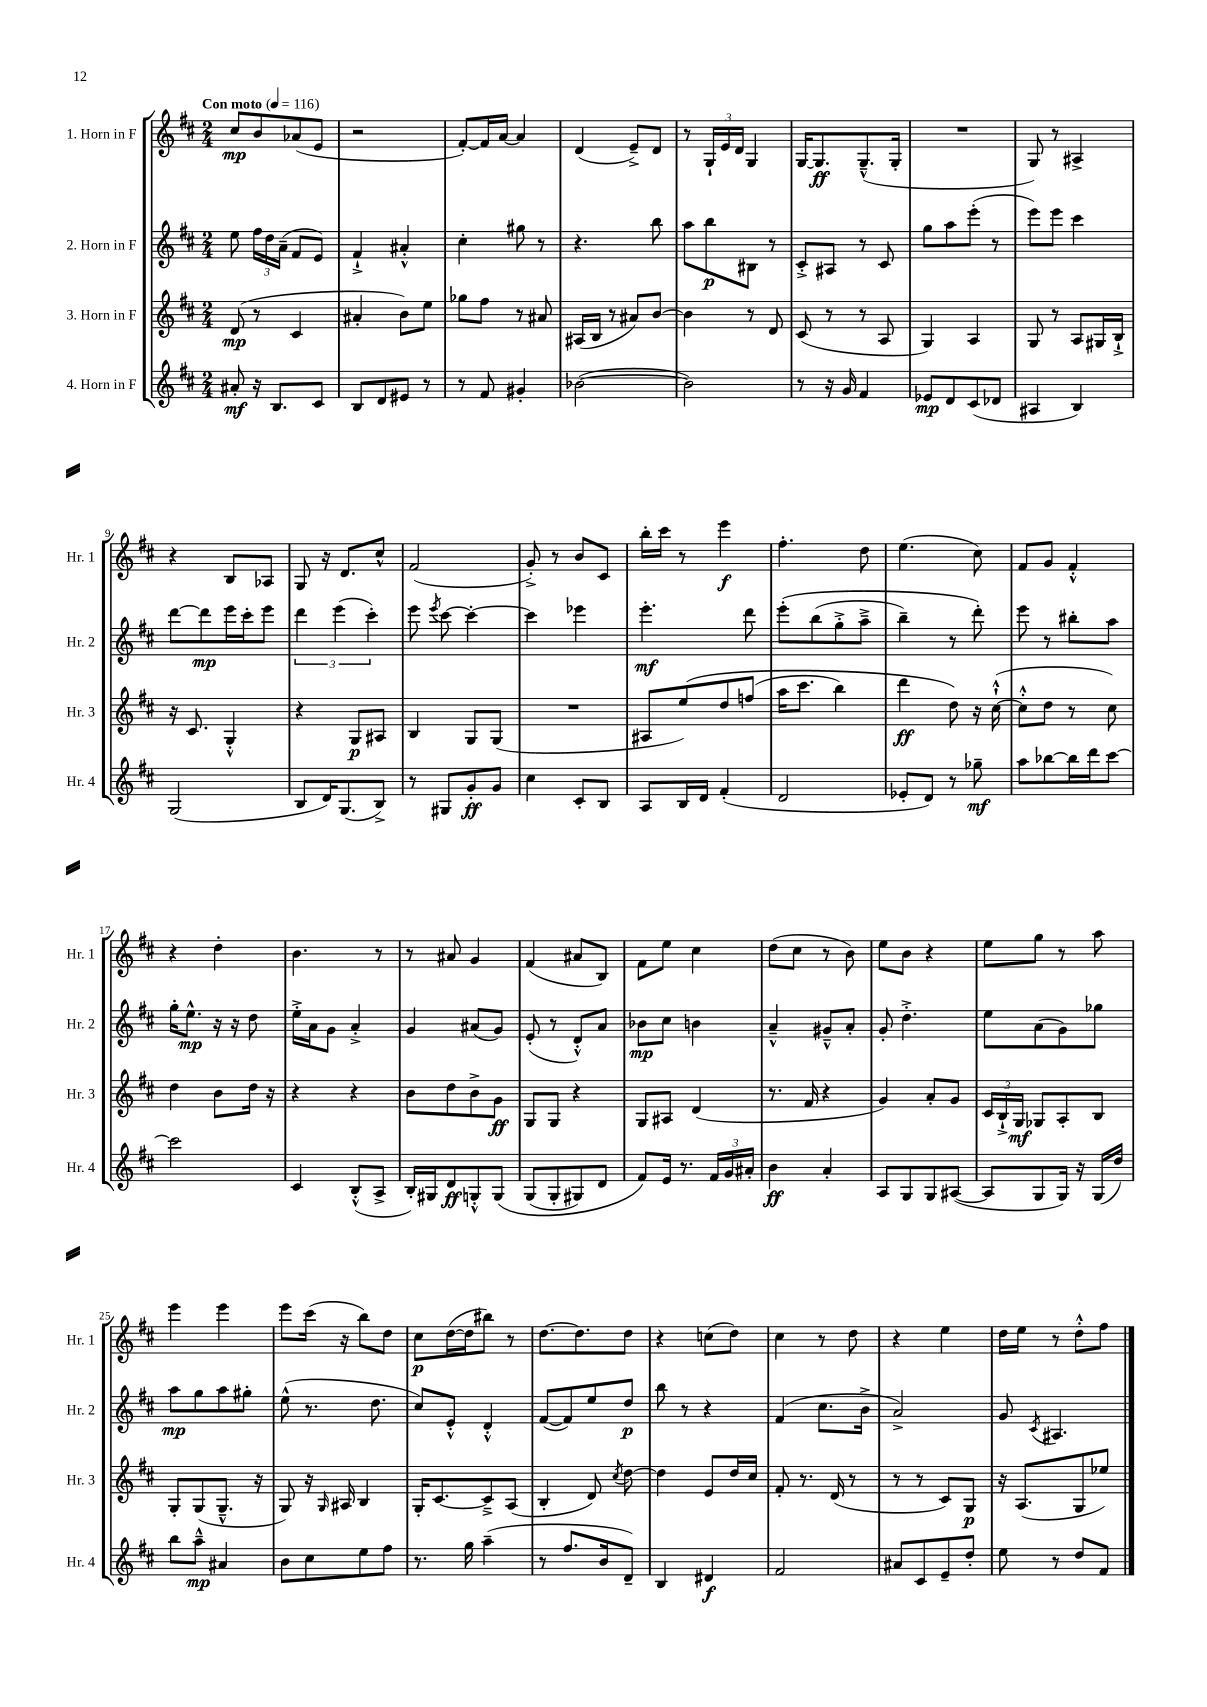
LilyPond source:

<<
\new StaffGroup <<
\new Staff = "s0" \with { instrumentName = "1. Horn in F" shortInstrumentName = "Hr. 1" } {
    \clef treble \key d \major \numericTimeSignature \time 2/4 \tempo "Con moto" 4 = 116
    \autoBeamOff cis''8[\mp b'8 aes'8( e'8] |
    r2 |
    fis'8[~-.) fis'16 a'16]~ a'4 |
    d'4( e'8[--->) d'8] |
    r8 \tuplet 3/2 { g16[-! e'16 d'16] } g4 |
    g16[~ g8.\ff g8.---^( g16]-. |
    R2 |
    g8) r8 ais4-> |
    r4 b8[ aes8] |
    g8 r16 d'8.[ cis''8]-^ |
    fis'2( |
    g'8-.->) r8 b'8[ cis'8] |
    b''16[-. cis'''16] r8 e'''4\f |
    fis''4.-. d''8 |
    e''4.( cis''8) |
    fis'8[ g'8] fis'4-.-^ |
    r4 d''4-. |
    b'4. r8 |
    r8 ais'8 g'4 |
    fis'4( ais'8[ b8]) |
    fis'8[ e''8] cis''4 |
    d''8[( cis''8] r8 b'8) |
    e''8[ b'8] r4 |
    e''8[ g''8] r8 a''8 |
    e'''4 e'''4 |
    e'''8[ cis'''16]( r16 b''8[) d''8] |
    cis''8[\p d''16~( d''16 bis''8]) r8 |
    d''8.[~ d''8. d''8] |
    r4 c''8[( d''8]) |
    cis''4 r8 d''8 |
    r4 e''4 |
    d''16[ e''16] r8 d''8[-.-^ fis''8] \bar "|." |
}
\new Staff = "s1" \with { instrumentName = "2. Horn in F" shortInstrumentName = "Hr. 2" } {
    \clef treble \key d \major \numericTimeSignature \time 2/4
    \autoBeamOff e''8 \tuplet 3/2 { fis''16[ d''16 a'16]--( } fis'8[ e'8]) |
    fis'4-!-> ais'4-.-^ |
    cis''4-. gis''8 r8 |
    r4. b''8 |
    a''8[ b''8\p bis8] r8 |
    cis'8[-.-> ais8] r8 cis'8 |
    g''8[ a''8 e'''8]-.( r8 |
    e'''8[) e'''8] cis'''4 |
    d'''8[~ d'''8\mp e'''16 cis'''16-. e'''8] |
    \tuplet 3/2 { d'''4 e'''4( cis'''4-.) } |
    e'''8 \acciaccatura { e'''8 } cis'''8~ cis'''4~-. |
    cis'''4 ees'''4 |
    e'''4.-.\mf d'''8 |
    e'''8[-.\( b''8( g''8-.-> a''8]---> |
    b''4--) r8 d'''8-.\) |
    e'''8 r8 bis''8[-. a''8] |
    g''16[-. e''8.]-^\mp r16 r16 d''8 |
    e''16[-.-> a'16 g'8] a'4-.-> |
    g'4 ais'8[( g'8]) |
    e'8-.( r8 d'8[-.-^) a'8] |
    bes'8[\mp cis''8] b'4 |
    a'4---^ gis'8[---^ a'8]-. |
    g'8-. d''4.-.-> |
    e''8[ a'8( g'8) ges''8] |
    a''8[\mp g''8 a''8 gis''8]-. |
    e''8-^( r8. d''8. |
    cis''8[) e'8]-.-^ d'4-.-^ |
    fis'8[~( fis'8) e''8 d''8]\p |
    b''8 r8 r4 |
    fis'4( cis''8.[ b'16]-> |
    a'2->) |
    g'8 \acciaccatura { cis'8 } ais4. \bar "|." |
}
\new Staff = "s2" \with { instrumentName = "3. Horn in F" shortInstrumentName = "Hr. 3" } {
    \clef treble \key d \major \numericTimeSignature \time 2/4
    \autoBeamOff d'8\mp( r8 cis'4 |
    ais'4-. b'8[) e''8] |
    ges''8[ fis''8] r8 ais'8 |
    ais16[( b16] r8 ais'8[) b'8]~ |
    b'4 r8 d'8 |
    cis'8( r8 r8 a8 |
    g4) a4 |
    g8 r8 a8[ gis16 b16]-!-> |
    r16 cis'8. g4-.-^ |
    r4 g8[\p ais8] |
    b4 g8[ g8]( |
    R2 |
    ais8[ e''8)\( d''8 f''8]( |
    a''16[ cis'''8.] b''4) |
    d'''4\ff d''8\) r16 cis''16~-!-^( |
    cis''8[-.-^ d''8] r8 cis''8) |
    d''4 b'8[ d''16] r16 |
    r4 r4 |
    b'8[ d''8 b'8-> g'8]\ff |
    g8[ g8] r4 |
    g8[ ais8] d'4( |
    r8. fis'16 r4 |
    g'4) a'8[-. g'8] |
    \tuplet 3/2 { cis'16[ b16-!-> g16]\mf } ges8[ a8-. b8] |
    g8[-. g8( g8.]---^ r16 |
    g8) r16 \grace { g16 } ais16 b4 |
    g16[-. cis'8.~ cis'8---> a8]( |
    b4-. d'8) \acciaccatura { cis''8 } d''8~ |
    d''4 e'8[ d''16 cis''16] |
    fis'8-. r8. d'16( r8 |
    r8 r8 cis'8[) g8]\p |
    r16 a8.[( g8 ees''8]) \bar "|." |
}
\new Staff = "s3" \with { instrumentName = "4. Horn in F" shortInstrumentName = "Hr. 4" } {
    \clef treble \key d \major \numericTimeSignature \time 2/4
    \autoBeamOff ais'8-.\mf r16 b8.[ cis'8] |
    b8[ d'8 eis'8] r8 |
    r8 fis'8 gis'4-. |
    bes'2~( |
    bes'2) |
    r8 r16 g'16 fis'4 |
    ees'8[\mp d'8 cis'8( des'8] |
    ais4 b4) |
    g2( |
    b8[ d'16) g8.( b8]->) |
    r8 gis8[ g'8-.\ff g'8] |
    cis''4 cis'8[-. b8] |
    a8[ b16 d'16] fis'4-.( |
    d'2 |
    ees'8[-. d'8]) r8 ges''8--\mf |
    a''8[ bes''8~ bes''16 d'''16 cis'''8]~ |
    cis'''2 |
    cis'4 b8[-.-^( a8]-> |
    b16[-.) gis16 d'8\ff g8-.-^ g8]\( |
    g8[( g8-. gis8) d'8] |
    fis'8[\) e'16] r8. \tuplet 3/2 { fis'16[ g'16 ais'16]-. } |
    b'4\ff a'4-. |
    a8[ g8 g8 ais8]~( |
    ais8[ g8 g16]) r16 g16[( d''16]) |
    b''8[ a''8]---^\mp ais'4 |
    b'8[ cis''8 e''8 fis''8] |
    r8. g''16 a''4--( |
    r8 fis''8.[ b'16 d'8]--) |
    b4 dis'4\f |
    fis'2 |
    ais'8[ cis'8 e'8-- d''8]-. |
    e''8 r8 d''8[ fis'8] \bar "|." |
}
>>
>>
